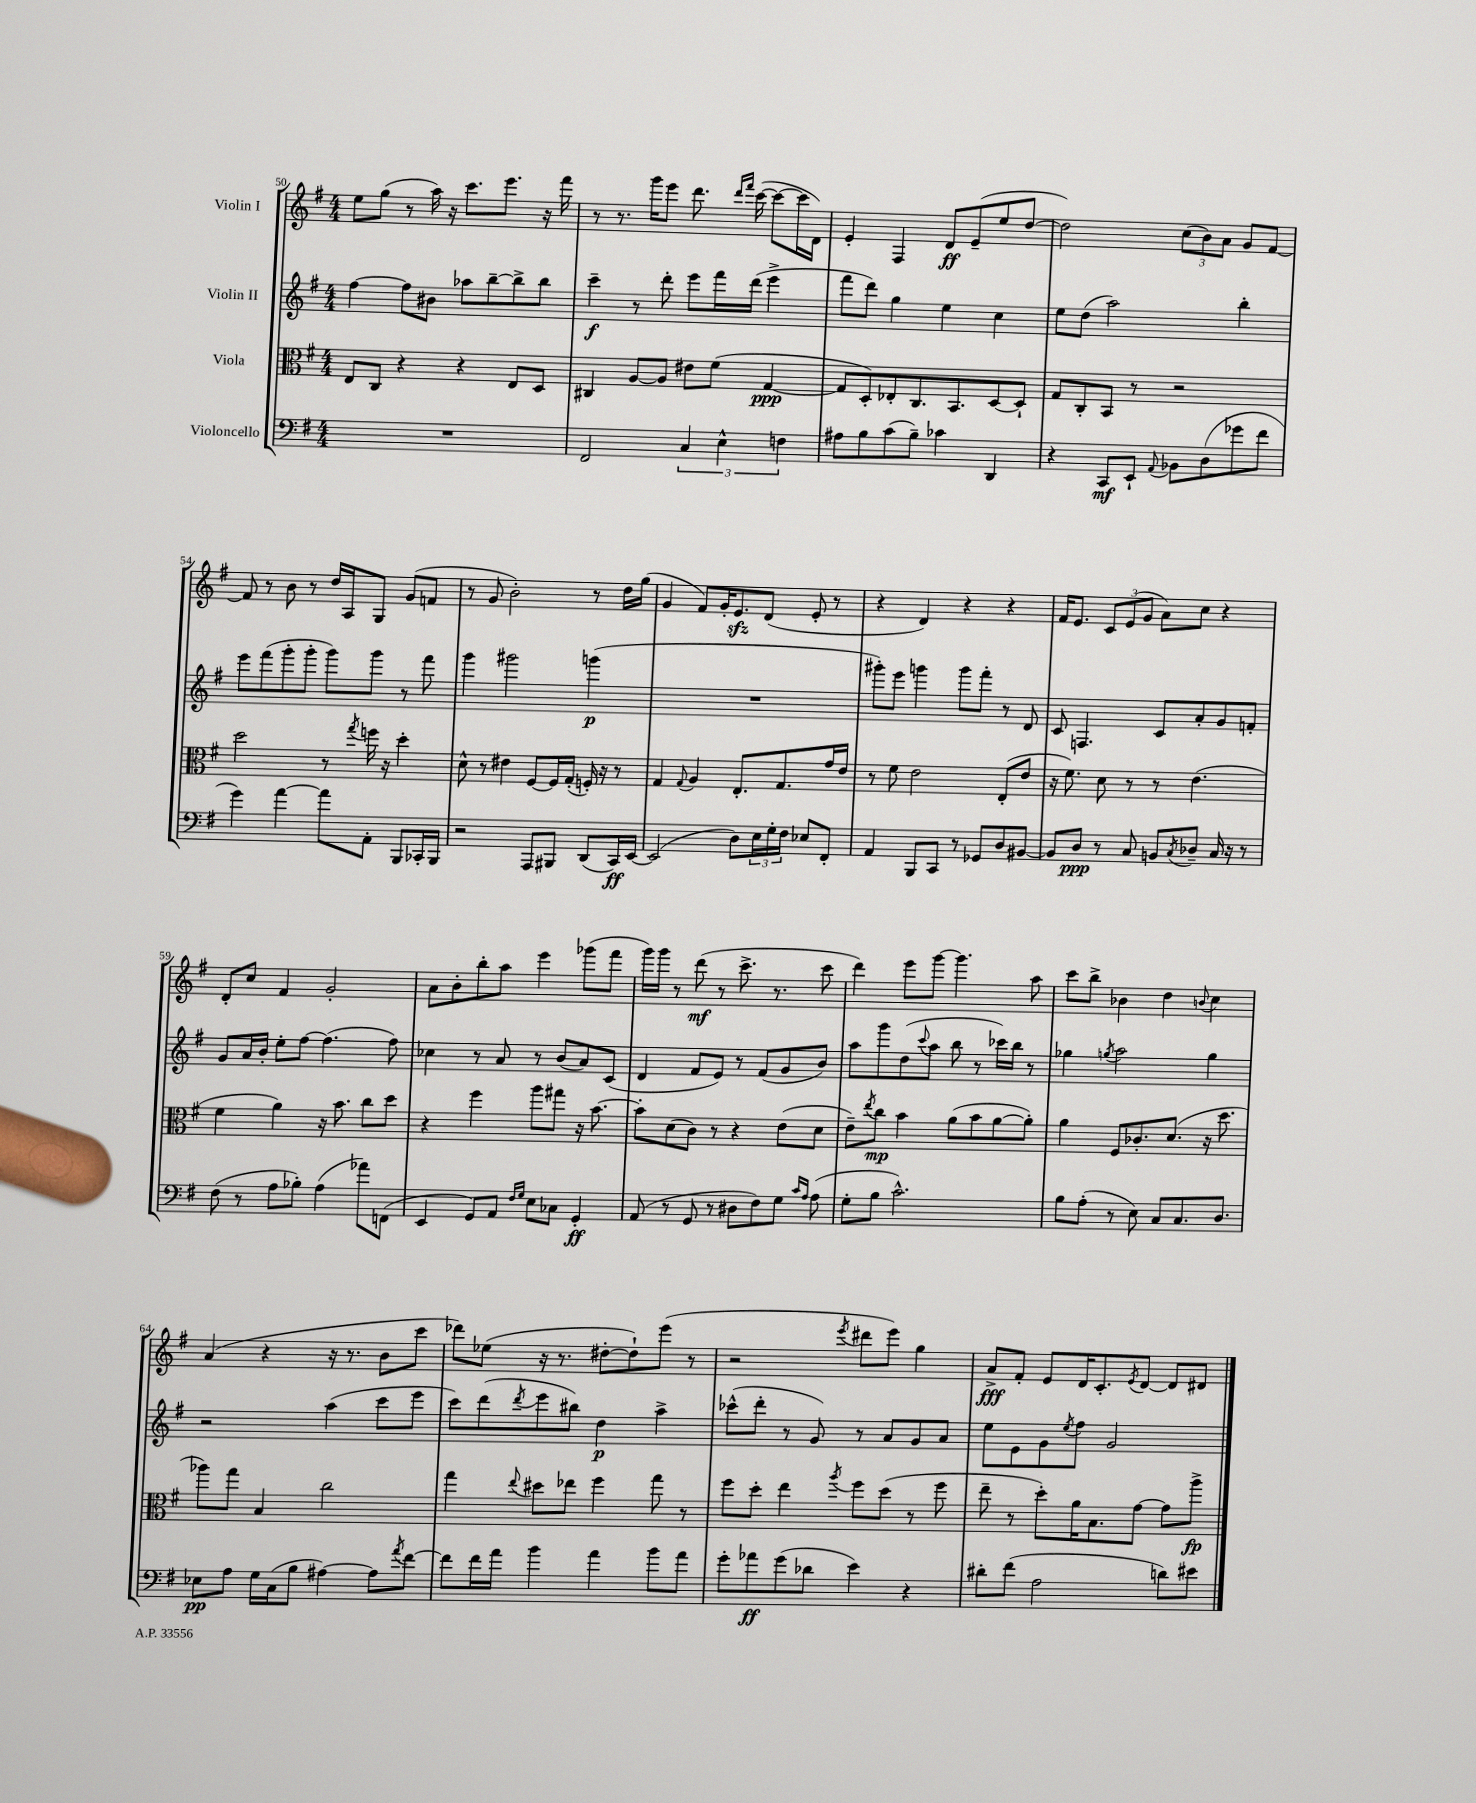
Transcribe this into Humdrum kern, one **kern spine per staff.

**kern	**kern	**kern	**kern
*staff4	*staff3	*staff2	*staff1
*clefF4	*clefC3	*clefG2	*clefG2
*k[f#]	*k[f#]	*k[f#]	*k[f#]
*M4/4	*M4/4	*M4/4	*M4/4
1r	8E/L	[4ff#\	8ee\L
.	8C/J	.	(8gg\J
.	4r	8ff#\]L	8r
.	.	8b#\J	16aa\)
.	.	.	16r
.	4r	8aa-\L	8.ccc\L
.	.	[8bb~\	.
.	.	.	8.eee\J
.	8E/L	8bb^\]	.
.	8D/J	8bb\J	16r
.	.	.	16fff#\
=	=	=	=
2FF#/	4C#/	4ccc~\	8r
.	.	.	8.r
.	[8A/L	8r	.
.	.	.	16ggg\LK
.	8A/]J	8ddd'\	8eee\J
6C/	8e#\L	8eee\L	8.ddd\
.	(8f#\J	16fff#\L	.
6E^^\	.	.	.
.	.	.	16qqddd/LL
.	.	.	16qqfff#/JJ
.	.	(16ddd\JJ	([16ccc\
.	[4G/	4eee^\	8ccc\_L
6F\	.	.	.
.	.	.	16ccc\]L
.	.	.	16d\JJ)
=	=	=	=
8A#\L	8G/]L	8fff#\L	4e'/
8B\	8D'/)	8ddd\J)	.
(8c\	8E-'/	4gg\	4F#/
8B~\J)	8.C/	.	.
4c-\	.	4ee\	8d/L
.	8.BB/	.	.
.	.	.	(8e~/
4DD/	[8D/	4cc\	8ee/
.	8D`/]J	.	[8dd/J
=	=	=	=
4r	8G/L	8ee\L	2dd\])
.	8C'/	(8dd\J	.
8CC/L	8BB/J	2aa\)	.
8EE`/J	8r	.	.
8qqAA/	.	.	.
8BB-\L	2r	.	(12cc\L
.	.	.	12b\)
(8D\	.	.	.
.	.	.	12a\J
8g-\	.	4bb'\	8g/L
8f#\J	.	.	[8f#/J
=	=	=	=
4g\)	2dd\	8eee\L	8f#/]
.	.	(8fff#\	8r
[4a\	.	8ggg'\	8b\
.	.	8ggg'\J	8r
8a\]L	8r	8ggg\L)	16dd/LL
.	.	.	16A/J
.	8qgg/	.	.
8AA'\J	16ff\	8ggg\J	8G/J
.	16r	.	.
8BBB/L	4dd'\	8r	(8g/L
16CC-'/L	.	8fff#\	8f/J
16BBB/JJ	.	.	.
=	=	=	=
2r	8d^^\	4ggg\	8r
.	8r	.	8g/
.	4e#\	2ggg#\	2b'\)
8AAA/L	[8F#/L	.	.
8BBB#/J	16F#/]L	.	.
.	(16G'/JJ	.	.
(8DD/L	16F'/)	(4ggg\	8r
.	16r	.	.
16CC/L)	8r	.	16dd\LL
[16EE/JJ	.	.	(16gg\JJ
=	=	=	=
(2EE/]	4G/	1r	4g/
.	8qqG/	.	.
.	4A/	.	8f#/L)
.	.	.	16g'/K
.	.	.	8.e/
8D\L)	8.E'/L	.	.
24E\L	.	.	(8d/J
24G'\	.	.	.
.	8.G/	.	.
24F#\JJ	.	.	.
8E-/L	.	.	8e'/
8FF#'/J	16g/L	.	8r
.	16e/JJ	.	.
=	=	=	=
4AA/	8r	8ggg#'\L)	4r
.	8f#\	8eee\J	.
8BBB/L	2e\	4ggg\	4d/)
8CC/J	.	.	.
8r	.	8ggg\L	4r
8GG-/L	.	8fff#'\J	.
8D/	(8E'/L	8r	4r
[8BB#/J	8e/J	8d/	.
=	=	=	=
8BB#/]L	16r	8c/	16f#/LK
.	8.f#\)	.	8.e/J
8D/J	.	4.F/	.
8r	8d\	.	12c/L
.	.	.	(12e/
8C/	8r	.	.
.	.	.	12g/J
8BB/L	8r	8c/L	8a\L)
8qC/	.	.	.
8D-~/J	(4.e\	8a'/	8cc\J
16C/	.	8g/	4r
16r	.	.	.
8r	.	8f'/J	.
=	=	=	=
(8F#\	4f#\	8g/L	8d'/L
8r	.	16a/L	8cc/J
.	.	16b'/JJ	.
8A\L	4a\)	8ee'\L	4f#/
8B-'\J)	.	[8ff#\J	.
(4A\	16r	(4.ff#\]	2g'/
.	8.b\	.	.
8a-\L)	8cc\L	.	.
(8FF\J	8dd\J	8ff#\)	.
=	=	=	=
4EE/	4r	4cc-\	8a\L
.	.	.	8b'\
8GG/L)	4ff#\	8r	8bb'\
8AA/J	.	8a/	8aa\J
16qqF#/LL	.	.	.
16qqG/JJ	.	.	.
8E\L	8aa\L	8r	4eee\
8C-\J	8gg#\J	(8b/L	.
4GG'/	16r	8a/)	(8ggg-\L
.	[8.b\	.	.
.	.	(8c/J	8fff#\J
=	=	=	=
(8AA/	8b'\]L	4d/	16ggg\LL)
.	.	.	16ggg\JJ
8r	(8d\	.	8r
8GG/	8c\J)	8f#/L	(8ddd\
8r	8r	8e/J)	8r
8D#\L	4r	8r	8.ccc^\
8F#\)	.	(8f#/L	.
.	.	.	8.r
8G\J	(8e\L	8g/	.
16qqc/LL	.	.	.
16qqA/JJ	.	.	.
(8A\	8d\J	8b/J)	8ccc\
=	=	=	=
8G'\L	8e~\L)	8aa\L	4ddd\)
.	8qee/	.	.
8B\J	8cc\J	8ggg\	.
2.c^^\)	4b\	(8dd\	8eee\L
.	.	8qqccc/	.
.	.	8aa\J	[8ggg\J
.	(8a\L	8bb\	4.ggg\]
.	8b\	8r	.
.	[8a\	16ccc-\LL)	.
.	.	16bb\JJ	.
.	8a'\]J)	8r	8aa\
=	=	=	=
8B\L	4a\	4gg-\	8ccc\L
(8A'\J	.	.	8bb^\J
.	.	8qgg/	.
8r	8F#/L	2aa\	4b-\
8E\)	8.c-'/	.	.
8C/L	.	.	4dd\
.	(8.d/J	.	.
8.C/	.	.	.
.	.	.	8qqb/
.	16r	4gg\	4cc\
8.D/J	8.dd\	.	.
=	=	=	=
8E-\L	8aa-\L)	2r	(4a/
8A\J	8gg\J	.	.
16G\LL	4B/	.	4r
(16C\J	.	.	.
8B\J	.	.	.
[4A#\)	2cc\	(4aa\	16r
.	.	.	8.r
8A#\]L	.	8ccc\L	8b\L
8qa/	.	.	.
[8f#\J	.	8eee\J	8ccc\J
=	=	=	=
8f#\]L	4gg\	8ccc\L)	8ddd-\L)
16f#\L	.	(8ddd\	(8ee-\J
16a\JJ	.	.	.
.	8qqee/	8qddd/	.
4b\	8dd#\L	8eee\	16r
.	.	.	8.r
.	8ee-\J	8bb#\J)	.
4a\	4ff#\	4dd\	[8dd#'\L
.	.	.	8dd#`\])
8b\L	8gg\	4aa^\	(8eee\J
8a\J	8r	.	8r
=	=	=	=
8g'\L	8ff#\L	(8ccc-^^\L	2r
8a-\	8dd'\J	8ddd'\J	.
(8g\	4ee\	8r	.
8d-\J	.	8g/)	.
.	8qaa/	.	8qeee/
4e\)	8ff#\L	8r	8ddd#\L
.	(8dd\J	8a/L	8eee\J)
4r	8r	8g/	4gg\
.	8ff#\	8a/J	.
=	=	=	=
8d#'\L	8ee~\	8ee\L	8a^/L
(8f#\J	8r	8e\	8f#'/J
2A\	8dd'\L)	8g\	8e/L
.	.	8qee/	.
.	16a\K	8ff#\J	16d/K
.	8.B\	.	8.c'/
.	.	2g/	.
.	.	.	8qe/
.	[8g\J	.	[8d/J
8d\L)	8g\]L	.	8d/]L
8e#\J	8aa^\J	.	8d#/J
==	==	==	==
*-	*-	*-	*-
